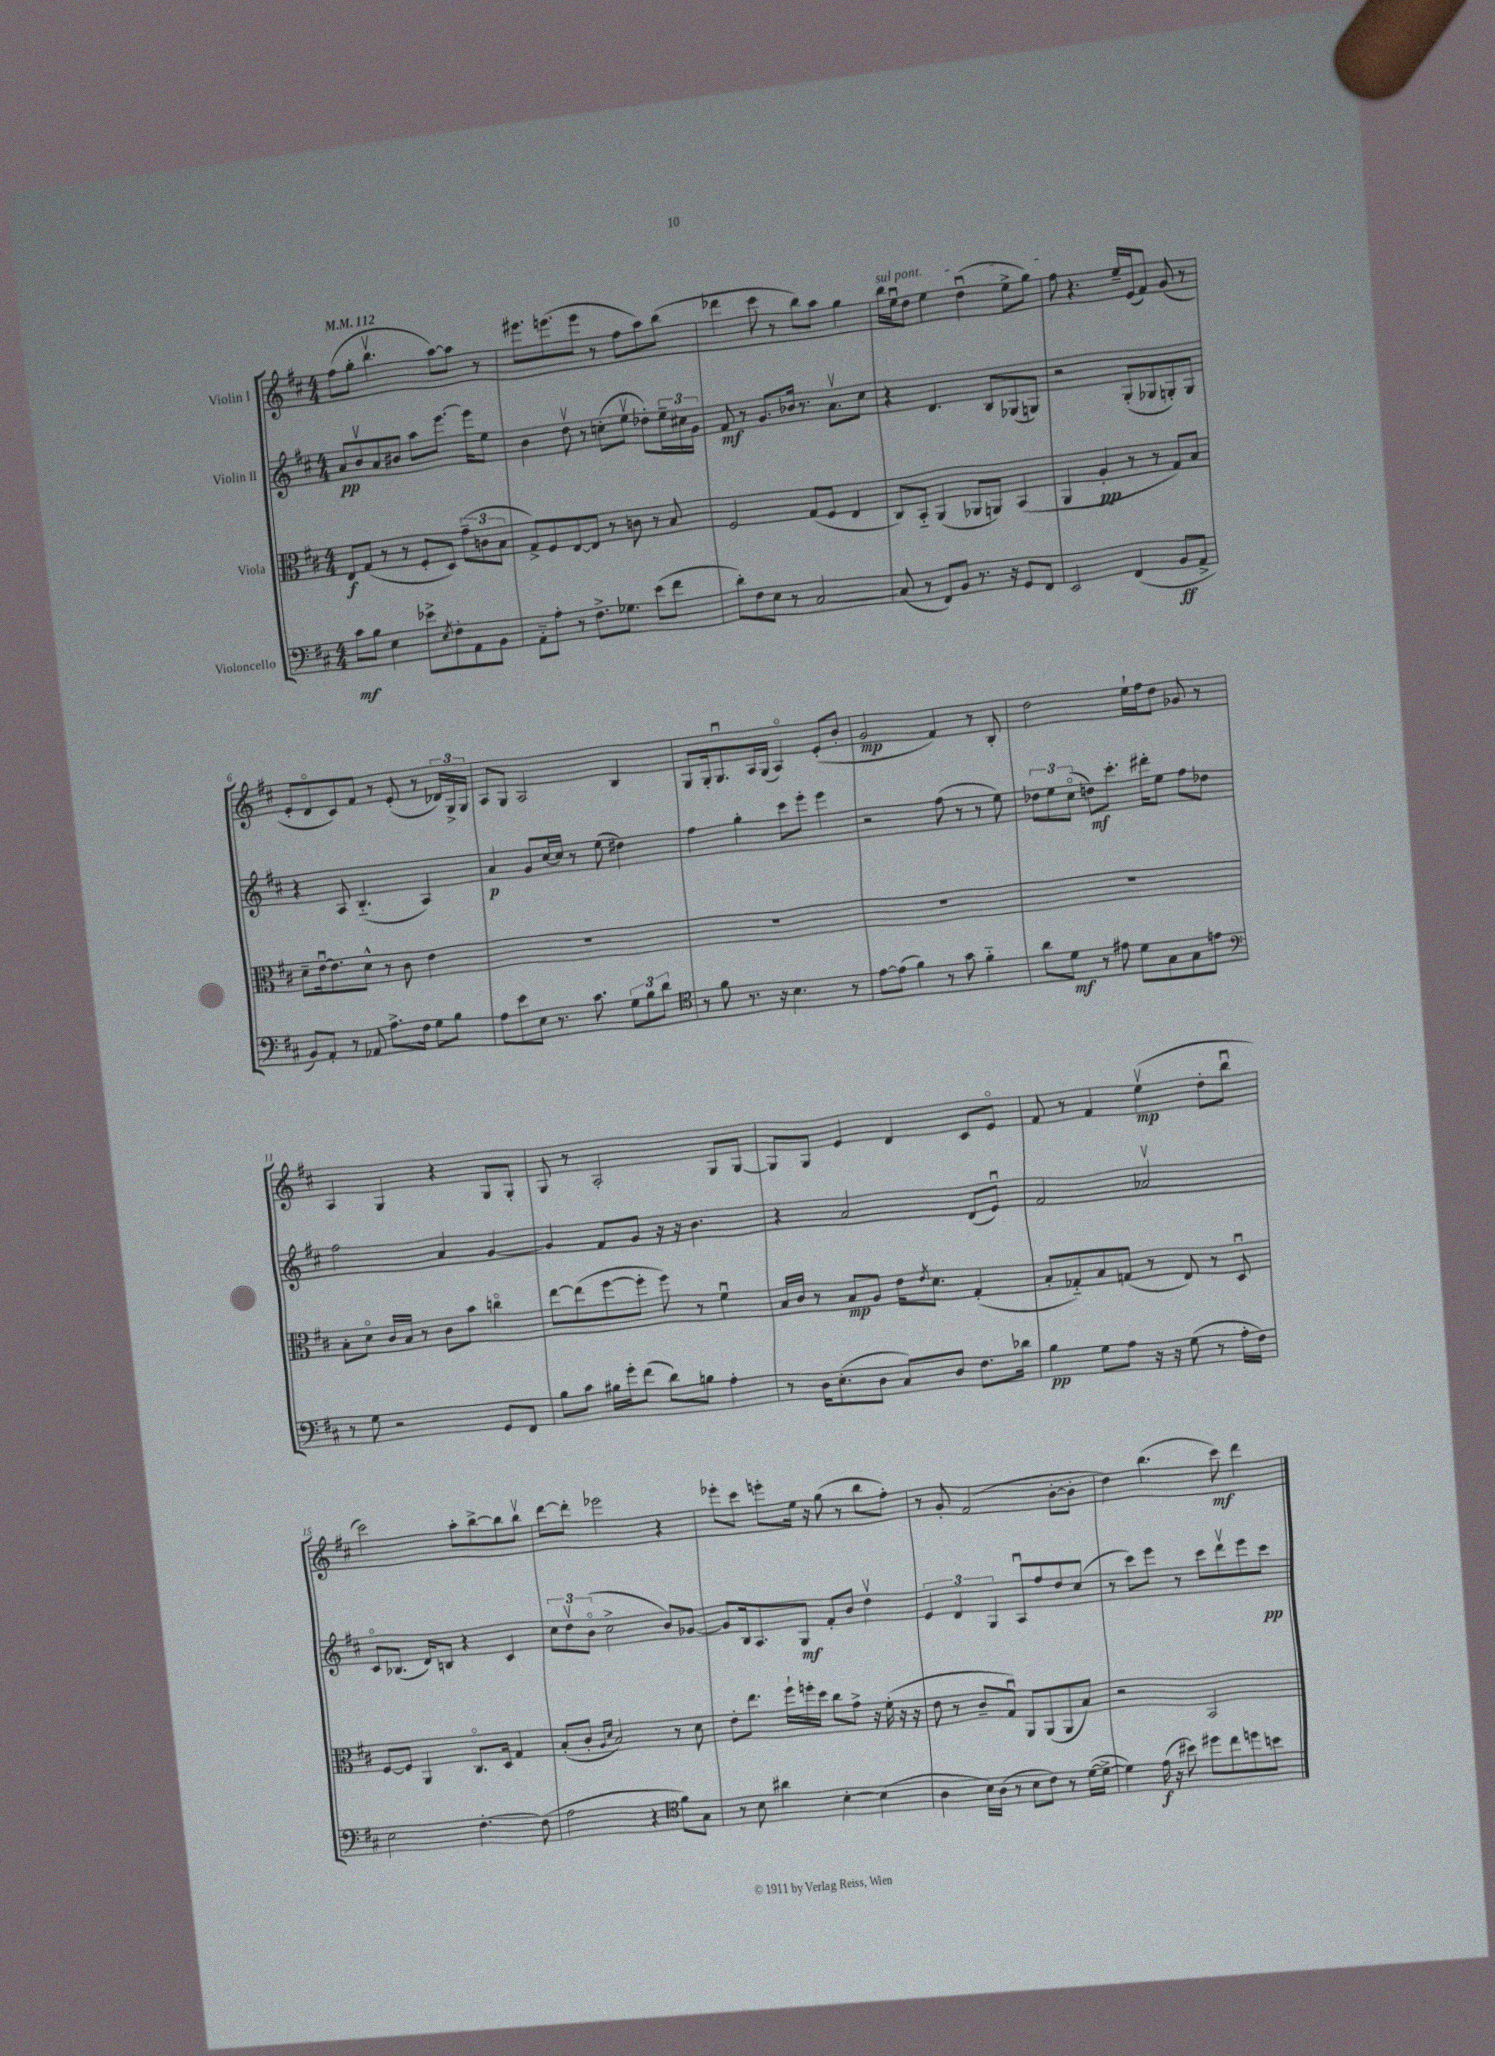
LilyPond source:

<<
\new StaffGroup <<
\new Staff = "s0" \with { instrumentName = "Violin I" } {
    \clef treble \key d \major \numericTimeSignature \time 4/4 \tempo 4 = 112
    fis''8( g''8-. b''4.\upbow a''8~) a''8 r8 |
    eis'''8. e'''8.( e'''8 r8 fis''8 a''8) b''8( |
    des'''4 cis'''8 r8 b''8) a''8 g''4 |
    \once \override TextSpanner.bound-details.left.text = \markup { \italic "sul pont." } b''16\startTextSpan e''16\downbow d''8 e''4 d''4\downbow( e''8-> g''8) |
    fis''8\stopTextSpan r4. e''16-- e'16( fis'8) g'8( r8 |
    e'8-. d'8\flageolet cis'8) fis'8 r8 e'8-.( r8 \tuplet 3/2 { des'16) g16-> g16 } |
    a8 g8 a2 b4 |
    g8 g16-. g8.\downbow a16 g16( a4\flageolet) e'8-.( b'8-. |
    g'2\mp fis'4) r8 b8-. |
    d''2 e''16-! fis''16 d''8 ges'8 r8 |
    a4 g4 r4 g8 g8-. |
    g8 r8 a2-. g8 g8~ |
    g8 g8 e'4 d'4 cis'8 e'8\flageolet |
    fis'8 r8 fis'4 e''4\upbow\mp( d''8-. b''8\downbow |
    cis'''2) a''8-. b''8~-> b''8 b''8\upbow |
    d'''8~ d'''8-. ees'''2 r4 |
    ees'''8-. cis'''8 e'''8-. e''16 r16 g''8( r8 b''8 fis''8-.) |
    r8 g'8-. fis'2( b'8~-. b'8-. |
    d''4) b''4.( cis'''8\mf) d'''4 \bar "|." |
}
\new Staff = "s1" \with { instrumentName = "Violin II" } {
    \clef treble \key d \major \numericTimeSignature \time 4/4
    a'8\pp b'8\upbow a'8 bis'8 a''8 e'''8.~ e'''16 e''8 |
    b'4 d''8\upbow r8 c''8-.( e''8\upbow des''8-.) \tuplet 3/2 { e''16-- cis''16 g'16 } |
    fis'8\mf r8 g'8. bes'16 r8. a'8.\upbow cis''8 |
    r4 d'4. b8 ges8( g8) |
    r2 g8-.( ges8 g8-.) g8 |
    r4 a8 b4.-_( a4) |
    a'4\p g'8 cis''16~ cis''16 r8 e''8( dis''4) |
    fis''4 g''4-. cis'''8 e'''8-. e'''4 |
    r2 fis''8( r8 r8 e''8) |
    \tuplet 3/2 { des''8 e''8 cis''8\flageolet( } d''8\mf) cis'''8.-. dis'''16-. e''8 fis''8 des''8 |
    fis''2 a'4 g'4~ |
    g'4 fis'8 g'8 r16 r16 b'4. |
    r4 a'2 d'8( e'8\downbow) |
    fis'2 aes'2\upbow |
    cis'8\flageolet bes8.( d'16) b8 r4 cis'4 |
    \tuplet 3/2 { cis''8 d''8\upbow b'8\flageolet( } cis''2-> b'8) ges'8~ |
    ges'8 b16 a8. g8\mf fis'8-. b'8 d''4\upbow |
    \tuplet 3/2 { e'4 d'4 g4 } a8\downbow fis''8 d''8 cis''8( |
    r8 cis'''8) e'''8 r8 cis'''8 d'''8\upbow e'''8 cis'''8\pp \bar "|." |
}
\new Staff = "s2" \with { instrumentName = "Viola" } {
    \clef alto \key d \major \numericTimeSignature \time 4/4
    e8\f g8( r8 r8 fis8-. d8) \tuplet 3/2 { g'8--( c'8 b8 } |
    g8->) fis8 e8~ e8 r8 c'8 r8 b8 |
    fis2 g8( fis8 e4 |
    cis8) b,8-_ a,4( aes,8 a,8) b,4( |
    a,4 a4-.\pp r8 r8 g8) b8 |
    d'8-- e'16~\downbow e'8. d'8-^ r8 cis'8 e'4 |
    R1 |
    R1 |
    R1 |
    R1 |
    b8-. d'8\flageolet cis'16 b16 r8 cis'8 b'8 c''4\flageolet |
    e''8~ e''8( fis''8~ fis''8-. fis''8) r8 fis'4\downbow |
    b16 cis'16 r8 b8\mp a8 e'16 \acciaccatura { e'8 } d'8. g4-.( |
    b8-. ges8-_) b8 g8( r8 e8) r8 d8\downbow |
    fis8~ fis8 a,4 cis8.\flageolet d16 g4 |
    b8-.( cis'8-. \grace { a16 d'16 } b2) r8 d'8 |
    e'8-. e''8. fis''16-! f''16-. d''16 cis''8 g'8-> r16 fis'16-.( r16 r16 |
    e'8 r8 cis'8-- g8\downbow) a,8 a,8( a,8 b8) |
    r2 b,2 \bar "|." |
}
\new Staff = "s3" \with { instrumentName = "Violoncello" } {
    \clef bass \key d \major \numericTimeSignature \time 4/4
    cis'8\mf b8 e4 ees'8-> \acciaccatura { e8 } fis8-. a,8 b,8 |
    a,8-_ a8-. r8 fis8.-> ges8. e'8( fis'8 |
    d'8-.) fis8 e8 r8 cis2~ |
    cis8( r8 fis,8) b,8 r8. r16 g,8 fis,8 |
    e,2 fis,4( b,8\ff a,8-> |
    b,8) a,8-. r8 aes,8 a8.-> fis16 g8 b8 |
    a8 e'8 e8 r8. cis'8. \tuplet 3/2 { g8 b8 d'8 } |
    \clef tenor r8 fis'8 r8. r16 b4. r8 |
    e'8~ e'8( fis'4) r8 g'8 fis'4-_ |
    a'8 d'8\mf r8 eis'8 d'8 g8 g8 e'8 |
    \clef bass r8 g8 r2 g,8 fis,8 |
    b8 cis'8 bis16 g'16-. fis'8( d'8) b8 a4-. |
    r8 d16 e8.-.( d8 cis8) d8 fis8. des'16 |
    b4\pp g8 a8 r16 r16 g8( r8 a16-. fis16) |
    e2 fis4.~-. fis8( |
    a2 r4 \clef tenor fis'8) g8 |
    r8 b8 ais'4 b4~-. b4( |
    a4 b16) a16( r8 b8 cis'8) r8 d'16~( d'16~-> |
    d'4) e'16\f( r16 bis'8) dis''8 cis''8 d''8 b'8 \bar "|." |
}
>>
>>
